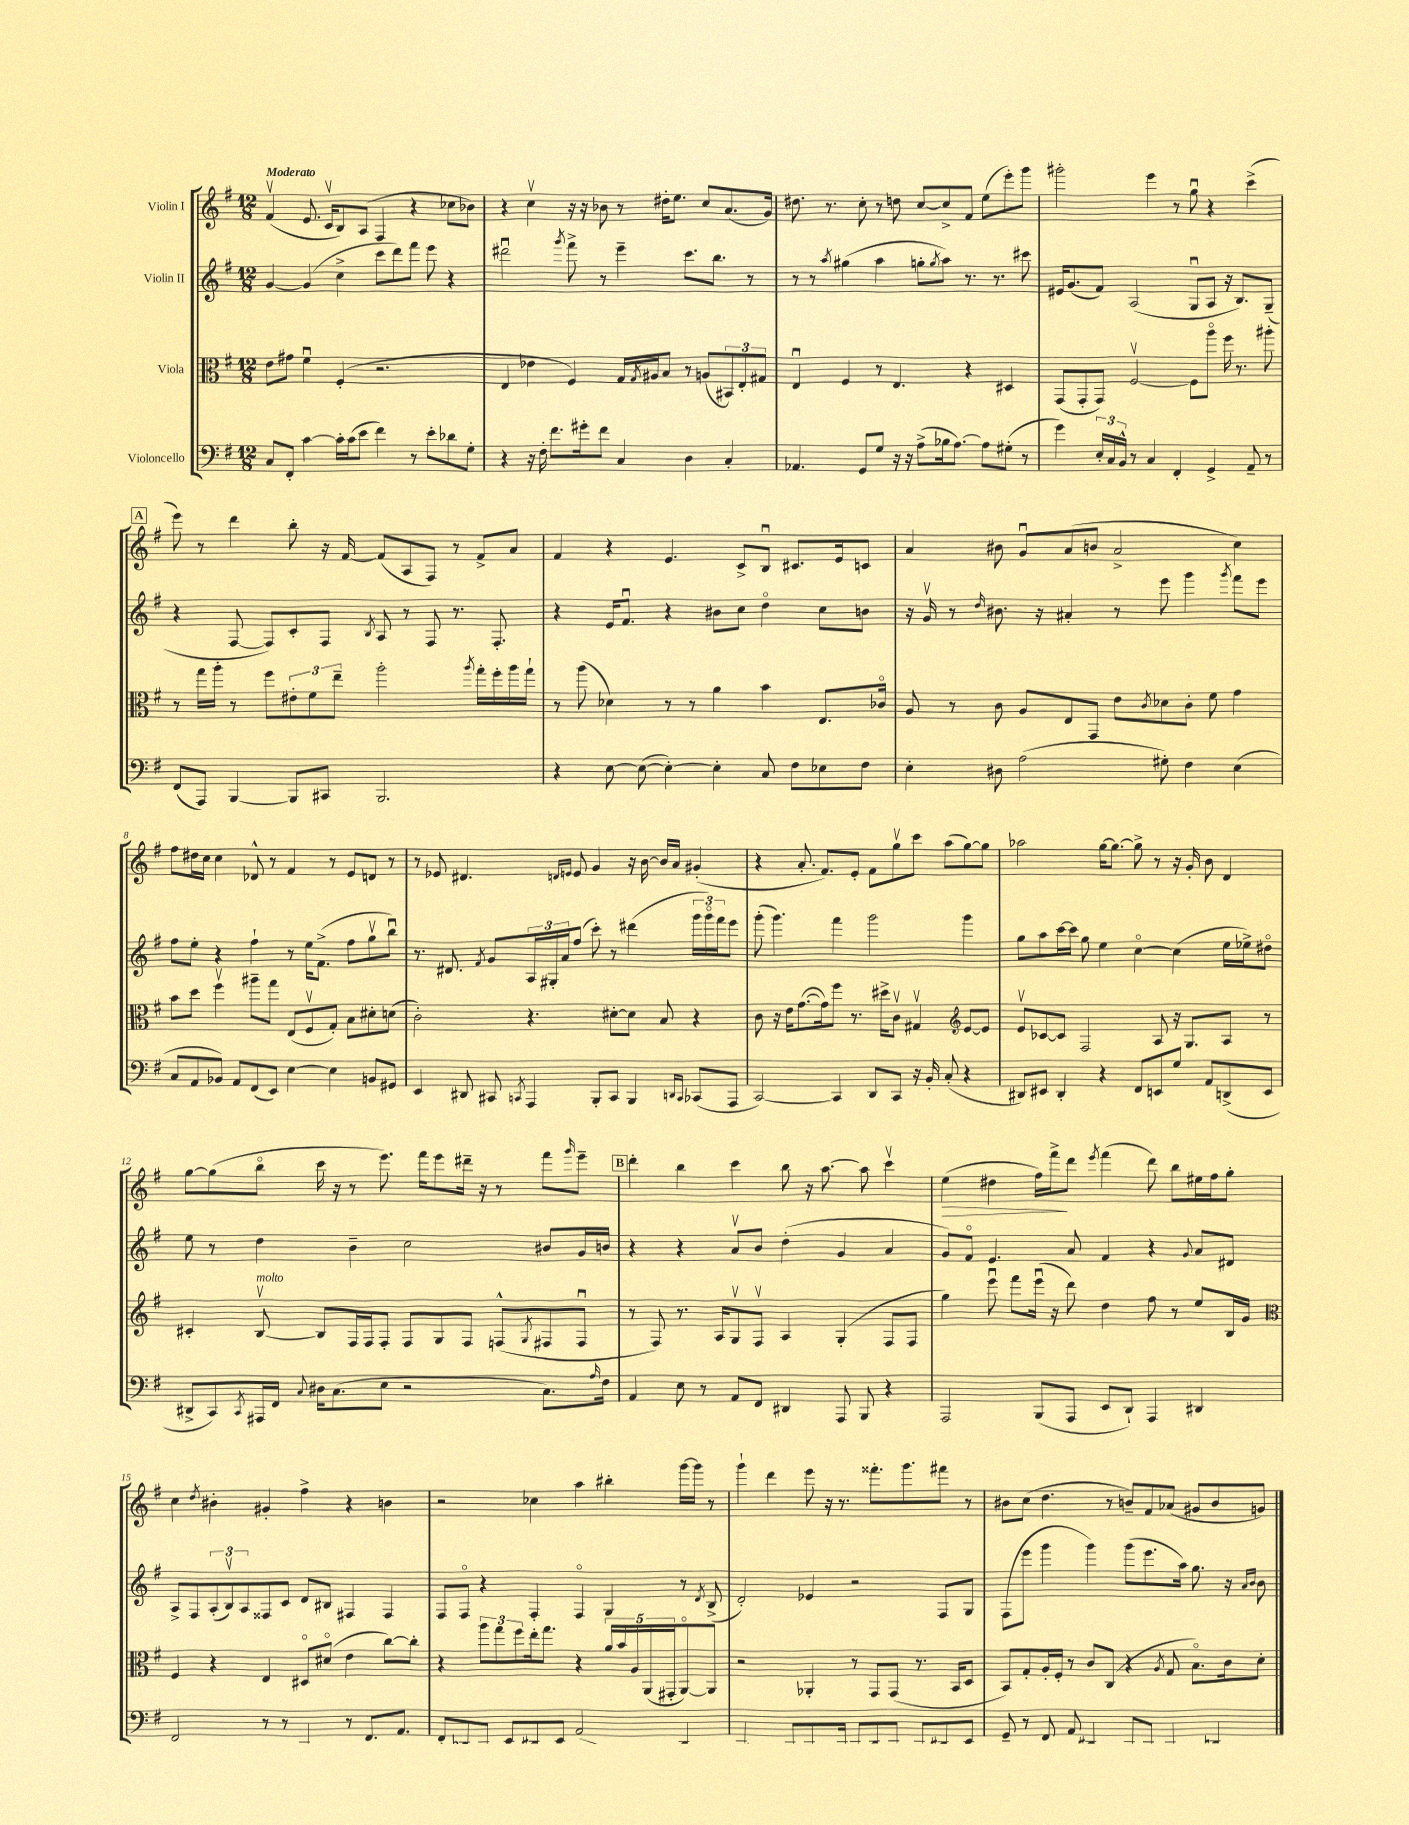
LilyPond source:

<<
\new StaffGroup <<
\new Staff = "s0" \with { instrumentName = "Violin I" } {
    \clef treble \key g \major \numericTimeSignature \time 12/8 \tempo "Moderato"
    fis'4\upbow( e'8. c'16\upbow b8) a8( fis4 r4 ces''8 bes'8) |
    r4 c''4\upbow r16 r16 bes'8 r8 dis''16-. e''8. c''8 a'8.( g'16) |
    dis''8. r8. c''8-. r8 d''8 c''8~ c''8-> fis'8 e''8( e'''8-.) g'''8 |
    gis'''2-. e'''4 r8 g''8\downbow r4 c'''4->( |
    \mark \markup { \box "A" } e'''8) r8 d'''4 b''8-. r16 fis'16~ fis'8( a8 fis8) r8 fis'8-> a'8 |
    fis'4 r4 e'4. c'8-> b8\downbow cis'8. e'16 c'8 |
    a'4 bis'8 g'8\downbow a'8( b'8 a'2-> c''4) |
    fis''8 dis''16 c''16 c''4 des'8-^ r8 fis'4 r8 e'8 d'8 r8 |
    r8 ees'8 dis'4. \grace { d'16 e'16 } e'8 g'4 r16 b'16~ b'16 a'16 gis'4-.( |
    r4 a'8.-. fis'8.) e'8-. fis'8 g''8\upbow c'''8 a''8( g''8~) g''8 |
    aes''2 g''16~ g''8.~ g''8-> r8 r16 g'16-. b'8 d'4 |
    g''8~ g''8( b''8\flageolet c'''16 r16 r8 e'''8.) fis'''16 e'''8 dis'''16-- r16 r8 fis'''8 \grace { g'''16 } e'''8-- |
    \mark \markup { \box "B" } d'''4-. b''4 c'''4 b''8 r16 a''8.~ a''8 c'''4\upbow |
    e''4\>( dis''4 fis''16) fis'''16->\! d'''8 \acciaccatura { e'''8 } fis'''4( d'''8) b''8 eis''16 fis''16 g''8-. |
    c''4 \acciaccatura { d''8 } bis'4-. gis'4-. fis''4-> r4 b'4 |
    r2 ces''4 a''4 bis''4-. g'''16~ g'''16 r8 |
    g'''4-! d'''4 e'''8 r16 r8. fisis'''8.-. g'''8. fis'''8 r8 |
    bis'8 c''8( d''4. r8 b'8--) fis'8 aes'8( gis'8 b'8 g'8) \bar "|." |
}
\new Staff = "s1" \with { instrumentName = "Violin II" } {
    \clef treble \key g \major \numericTimeSignature \time 12/8
    g'4~ g'4( c''4-> c'''8 d'''8) fis'''8 e'''8 r4 |
    dis'''2\downbow \acciaccatura { g'''8 } fis'''8-> r8 e'''4-- c'''8. b''8. r8 |
    r8 r8 \acciaccatura { a''8 } gis''4( a''4 g''8-. \acciaccatura { g''8 } a''8) r8. r8. cis'''8 |
    eis'16 g'8.( fis'8) a2( g8\downbow a8 r16 b8.) g8--( |
    \mark \markup { \box "A" } r4 fis8~ fis8) c'8-. fis8 \acciaccatura { b8 } a8 r8 fis8 r8. fis8.-. |
    r4 e'16 fis'8.\downbow r4 bis'8 c''8 d''4\flageolet c''8 b'8 |
    r16 g'16\upbow r8 \grace { d''16 } bis'8. r16 ais'4-. r8 e'''8 g'''4 \acciaccatura { g'''8 } fis'''8 e'''8 |
    fis''8 e''8-. r4 fis''4-! r8 e''16 fis'8.->( fis''8 g''8\upbow b''8\downbow) |
    r8. dis'8. \acciaccatura { fis'8 } g'8 \tuplet 3/2 { a16 gis16-. a'16 } fis''8( c'''8-.) r8 dis'''4( \tuplet 3/2 { g'''16 g'''16\flageolet) fis'''16 } e'''8 |
    g'''8-.( g'''4.) fis'''4 g'''2 g'''4 |
    g''8 a''8 c'''16~ c'''16 g''8 e''4 c''4~\flageolet c''4( e''16 ees''16->) dis''8\flageolet |
    e''8 r8 d''4 b'4-- c''2 bis'8 g'16 b'16 |
    \mark \markup { \box "B" } r4 r4 a'8\upbow b'8 d''4-.( g'4 a'4 |
    g'8) fis'8\flageolet e'4. a'8 fis'4 r4 \appoggiatura { g'8 } a'8 dis'8 |
    a8-> fis8 \tuplet 3/2 { a8-.( b8\upbow) a8 } fisis8 c'8 d'8 bis8 fis4 fis4 |
    fis8 fis8\flageolet r4 fis4-. fis4\flageolet g4 r8 \acciaccatura { d'8 } b8->( |
    d'2-.) ees'4 r2 fis8 g8 |
    fis8( e'''8 g'''4 g'''4) g'''8( e'''8. a''16) g''8. r16 \grace { a'16 b'16 } b'8 \bar "|." |
}
\new Staff = "s2" \with { instrumentName = "Viola" } {
    \clef alto \key g \major \numericTimeSignature \time 12/8
    e'8 gis'8 fis'4\downbow fis4-.( r2. |
    e4 ees'4 fis4) g16 \acciaccatura { g8 } ais16 b8 r8 a8( \tuplet 3/2 { bis,8) e8-. gis8 } |
    e4\downbow fis4 r8 e4. r4 dis4 |
    g,8( g,8-. g,8) fis2~\upbow fis8 a''8\flageolet fis''16 r8. ais''8-. |
    \mark \markup { \box "A" } r8 g''16 a''16-. r8 fis''8 \tuplet 3/2 { eis'8-. fis'8 e''8-- } a''2-. \acciaccatura { a''8 } g''16-. fis''16-. a''16 g''16-! |
    r8 a''8( des'4) r8 r8 a'4 b'4 e8. ces'16\flageolet |
    a8 r8 c'8 a8 e8 g,8 e'8 \acciaccatura { c'8 } des'8 c'8-. fis'8 g'4 |
    b'8 d''8 fis''4\upbow ais''8-- g''8 e8( fis8\upbow g8-.) b8 dis'8-. d'8( |
    c'2-.) r4. dis'8~-. dis'8 b8 r4 |
    c'8 r16 e'16 g'8.~( g'16) fis''8 r8. dis''16-> c'8\upbow gis4\upbow \clef treble e'8~ e'8 |
    e'8\upbow ces'8~ ces'8 fis2 a8 r16 g8. a8 r8 |
    cis'4-. b8~\upbow^\markup { \italic "molto" } b8 fis16 fis16 fis8-. fis8 g8 fis8 f8-^( \acciaccatura { g8 } fis8 fis8\downbow |
    \mark \markup { \box "B" } r8 fis8) r8. a16 g8\upbow fis8\upbow a4 g4-.( fis8 fis8 |
    g''4) e'''8\downbow fis'''8 e'''16\downbow( r16 d'''8) d''4 fis''8 r8 e''8 b16 g'16 |
    \clef alto fis4 r4 e4 dis8\flageolet dis'8\flageolet( e'4 c''8~) c''8-. |
    r4 \tuplet 3/2 { a''8 g''8 fis''8 } e''16-. g''8. r4 \tuplet 5/4 { a'16 b'16 a16 a,16( gis,16-. } a,8~\flageolet) a,8 |
    r2 aes,4-. r8 g,8 g,8( r8. b,16 d8 |
    b,8) g8-. a16-. fis16-. r8 c'8 c8( r4 \acciaccatura { a8 } g8 b8.\flageolet) c'16 d'8-. \bar "|." |
}
\new Staff = "s3" \with { instrumentName = "Violoncello" } {
    \clef bass \key g \major \numericTimeSignature \time 12/8
    c8 fis,8-. c'4~ c'16-. c'16( e'8 fis'4) r8 e'8-. des'8 g8-. |
    r4 r16 fis16-. fis'8. gis'16-. fis'8 c4 d4 c4-. |
    aes,4. g,8 g8 r16 r16 a8->( bes16 a8.~) a8 gis8-.( r8 |
    g'4) \tuplet 3/2 { e16-. c16 b,16-^ } r8 c4 fis,4-. g,4-> a,8-- r8 |
    \mark \markup { \box "A" } fis,8( a,,8) b,,4~ b,,8 cis,8 b,,2. |
    r4 e8~ e8~( e4~-.) e4-. c8 fis8 ees8 fis8 |
    e4-. dis8 a2( gis8-.) fis4 e4( |
    c8 a,8 bes,8) a,8 fis,8( e,8) e4~ e4 b,8 gis,8 |
    e,4 dis,8 cis,8 \acciaccatura { c,8 } a,,4 b,,8-. c,8 b,,4 \grace { d,16 c,16 } ces,8( a,,8 |
    c,2~) c,4 d,8 c,8 r16 b,16-. c8-.( r4 |
    dis,8) eis,8 dis,4-. r4 fis,8 e,8 g8 a,8 d,8->( e,8 |
    dis,8-> c,8) \acciaccatura { c,8 } ais,,16 fis,16 \appoggiatura { c8 } dis16 c8.( e8 r2 c8.) \grace { a16 } fis16 |
    \mark \markup { \box "B" } a,4 e8 r8 a,8 fis,8 dis,4 a,,8 b,,8 r4 |
    a,,2 b,,8( a,,8 e,8 d,8-!) a,,4 dis,4 |
    fis,2 r8 r8 a,,4( r8 fis,8. a,8. |
    fis,8-.) des,8 c,8->( e,8) dis,8-. e,8 a,2( dis,4 |
    c,4. a,,8-.) b,,8. ais,,16 b,,8( d,8 b,,8) c,8 dis,8 e,8 |
    g,8-- r8 fis,8->( a,8 dis,4 c,8) b,,8->( c,4) d,4 \bar "|." |
}
>>
>>
